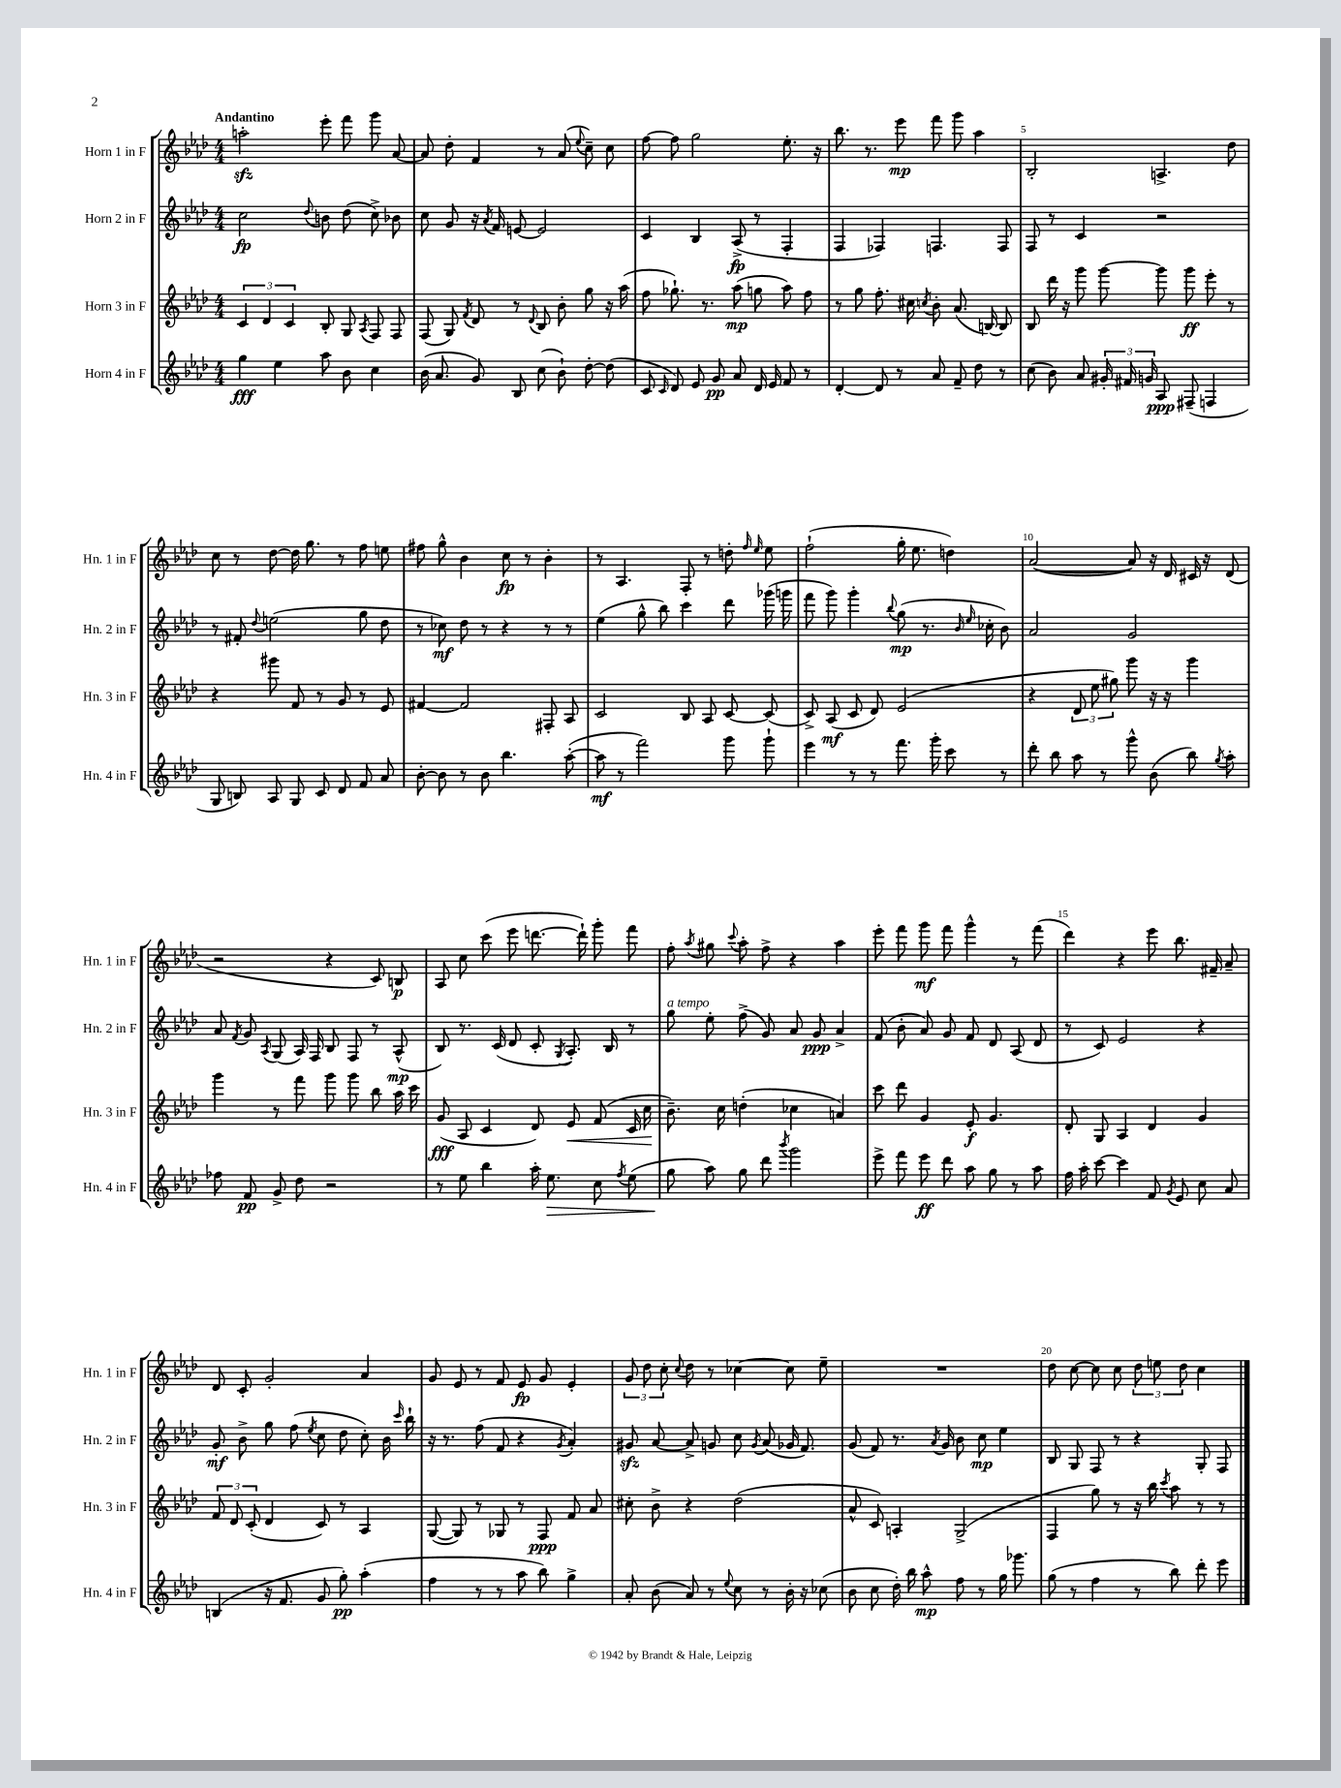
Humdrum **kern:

**kern	**dynam	**kern	**dynam	**kern	**dynam	**kern	**dynam
*part4	*part4	*part3	*part3	*part2	*part2	*part1	*part1
*staff4	*staff4	*staff3	*staff3	*staff2	*staff2	*staff1	*staff1
*I"Horn 4 in F	*	*I"Horn 3 in F	*	*I"Horn 2 in F	*	*I"Horn 1 in F	*
*I'Hn. 4 in F	*	*I'Hn. 3 in F	*	*I'Hn. 2 in F	*	*I'Hn. 1 in F	*
*clefG2	*	*clefG2	*	*clefG2	*	*clefG2	*
*k[b-e-a-d-]	*	*k[b-e-a-d-]	*	*k[b-e-a-d-]	*	*k[b-e-a-d-]	*
*M4/4	*	*M4/4	*	*M4/4	*	*M4/4	*
=1	=1	=1	=1	=1	=1	=1	=1
!	!	!	!	!	!	!LO:TX:a:B:t=Andantino	!
4gg\	fff	6c/	.	2cc\	fp	2aanzz'\	.
.	.	6d-/	.	.	.	.	.
4ee-\	.	.	.	.	.	.	.
.	.	6c/	.	.	.	.	.
.	.	.	.	8qqdd-/	.	.	.
8aa-\	.	8B-'/	.	8bn\	.	8eee-'\	.
8b-\	.	8G/	.	(8dd-\	.	8fff\	.
.	.	8qA-/	.	.	.	.	.
4cc\	.	8F/	.	8cc^\)	.	8ggg\	.
.	.	8F/	.	8b-X\	.	[8a-/	.
=2	=2	=2	=2	=2	=2	=2	=2
(16b-\	.	(8F/	.	8cc\	.	8a-/]	.
8.a-/	.	.	.	.	.	.	.
.	.	8G/)	.	8g/	.	8dd-'\	.
.	.	8qf/	.	.	.	.	.
8g/)	.	8d-/	.	16r	.	4f/	.
.	.	.	.	8qa-/	.	.	.
.	.	.	.	16f/	.	.	.
8B-/	.	8r	.	[8en/	.	.	.
.	.	8qqd-/	.	.	.	.	.
(8cc\	.	8B-/	.	2e/]	.	8r	.
8b-`\)	.	8b-'\	.	.	.	(8a-/	.
.	.	.	.	.	.	8qqee-/	.
[8dd-'\	.	8gg\	.	.	.	8cc~\)	.
(8dd-\]	.	16r	.	.	.	8cc\	.
.	.	(16aa-\	.	.	.	.	.
=3	=3	=3	=3	=3	=3	=3	=3
8c/	.	8ff\	.	4c/	.	[8ff\	.
16qqc/	.	.	.	.	.	.	.
8d-/)	.	8.gg-X`\)	.	.	.	8ff\]	.
8e-/	.	.	.	4B-/	.	2gg\	.
.	.	8.r	.	.	.	.	.
8g/	pp	.	.	.	.	.	.
8a-/	.	(8aa-\	mp	(8A-^/	fp	.	.
16d-/	.	8ggn\	.	8r	.	.	.
16e-/	.	.	.	.	.	.	.
8f/	.	8aa-\)	.	4F'/	.	8.ee-'\	.
8r	.	8ff\	.	.	.	.	.
.	.	.	.	.	.	16r	.
=4	=4	=4	=4	=4	=4	=4	=4
[4d-'/	.	8r	.	4F/	.	8.bb-\	.
.	.	8gg\	.	.	.	.	.
.	.	.	.	.	.	8.r	.
8d-/]	.	8.ff'\	.	4F-X/)	.	.	.
8r	.	.	.	.	.	8eee-\	mp
.	.	16cc#X\	.	.	.	.	.
.	.	8qccn/	.	.	.	.	.
8a-/	.	8b-'\	.	4.Fn/	.	8fff\	.
8f~/	.	(8.a-/	.	.	.	8ggg\	.
8dd-\	.	.	.	.	.	4aa-\	.
.	.	[16Bn/)	.	.	.	.	.
8r	.	8B/]	.	8F/	.	.	.
=5	=5	=5	=5	=5	=5	=5	=5
(8cc\	.	8B-/	.	8F/	.	2B-'/	.
8b-\)	.	16ddd-\	.	8r	.	.	.
.	.	16r	.	.	.	.	.
8a-/	.	8ggg\	.	4c/	.	.	.
24g#X'/	.	[8ggg\	.	.	.	.	.
24f#X/	.	.	.	.	.	.	.
24gn/	.	.	.	.	.	.	.
8A-/	ppp	8ggg\]	.	2r	.	4.An^/	.
(8F#X~/	.	8ggg\	ff	.	.	.	.
4Fn/	.	8eee-'\	.	.	.	.	.
.	.	8r	.	.	.	8dd-\	.
!!LO:LB:g=z
=6	=6	=6	=6	=6	=6	=6	=6
8G/	.	4r	.	8r	.	8cc\	.
8Bn/)	.	.	.	8f#X'/	.	8r	.
.	.	.	.	8qqdd-/	.	.	.
8A-/	.	8ggg#X\	.	(2een\	.	[8dd-\	.
8G/	.	8f/	.	.	.	16dd-\]	.
.	.	.	.	.	.	8.gg\	.
8c/	.	8r	.	.	.	.	.
8d-/	.	8g/	.	.	.	8r	.
8f/	.	8r	.	8gg\	.	8ff\	.
8a-/	.	8e-/	.	8dd-\	.	8een\	.
=7	=7	=7	=7	=7	=7	=7	=7
[8b-'\	.	[4f#X/	.	8r	.	8ff#X\	.
8b-\]	.	.	.	8cc-X\)	mf	8gg^^\	.
8r	.	2f#/]	.	8dd-\	.	4b-\	.
8b-\	.	.	.	8r	.	.	.
4.bb-\	.	.	.	4r	.	8cc\	fp
.	.	.	.	.	.	8r	.
.	.	8F#X'/	.	8r	.	4b-'\	.
([8aa-'\	.	8A-/	.	8r	.	.	.
=8	=8	=8	=8	=8	=8	=8	=8
8aa-\]	mf	2c/	.	(4ee-\	.	8r	.
8r	.	.	.	.	.	4.A-/	.
2fff\)	.	.	.	8gg^^\	.	.	.
.	.	.	.	8bb-\)	.	.	.
.	.	8B-/	.	4ccc\	.	8F'/	.
.	.	8A-/	.	.	.	8r	.
8ggg\	.	[8c/	.	8ddd-\	.	8ddn'\	.
.	.	.	.	.	.	16qqff/	.
.	.	.	.	.	.	16qqee-/	.
8ggg`\	.	(8c/]	.	(16ggg-X\	.	8ee-\	.
.	.	.	.	16gggn\	.	.	.
=9	=9	=9	=9	=9	=9	=9	=9
4eee-\	.	8c^/)	.	8fff\	.	(2ff`\	.
.	.	(8A-/	mf	8ggg\)	.	.	.
8r	.	8c/	.	4ggg'\	.	.	.
8r	.	8d-/)	.	.	.	.	.
.	.	.	.	8qqbb-/	.	.	.
8.fff\	.	(2e-/	.	(8gg\	mp	16gg'\	.
.	.	.	.	.	.	8.ee-\	.
.	.	.	.	8.r	.	.	.
16ggg'\	.	.	.	.	.	.	.
8ccc\	.	.	.	.	.	4ddn\)	.
.	.	.	.	16qqb-/	.	.	.
.	.	.	.	16qqee-/	.	.	.
.	.	.	.	16cc-X'\	.	.	.
8r	.	.	.	8b-\)	.	.	.
=10	=10	=10	=10	=10	=10	=10	=10
8ddd-'\	.	4r	.	2a-/	.	([2a-/	.
8bb-\	.	.	.	.	.	.	.
8aa-\	.	12d-/	.	.	.	.	.
.	.	12ee-\	.	.	.	.	.
8r	.	.	.	.	.	.	.
.	.	12gg#X\)	.	.	.	.	.
8ggg^^\	.	8ggg\	.	2g/	.	8a-/])	.
(8b-\	.	16r	.	.	.	16r	.
.	.	16r	.	.	.	16d-/	.
8bb-\)	.	4ggg\	.	.	.	16c#X/	.
.	.	.	.	.	.	16r	.
8qgg/	.	.	.	.	.	.	.
8aa-'\	.	.	.	.	.	(8d-/	.
!!LO:LB:g=z
=11	=11	=11	=11	=11	=11	=11	=11
8ff-X\	.	4ggg\	.	8a-/	.	2r	.
.	.	.	.	8qf/	.	.	.
8f/	pp	.	.	8g/	.	.	.
.	.	.	.	8qA-/	.	.	.
8g^/	.	8r	.	(8G/	.	.	.
8dd-\	.	8fff\	.	16A-/)	.	.	.
.	.	.	.	16F/	.	.	.
2r	.	8ggg\	.	8B-/	.	4r	.
.	.	8ggg\	.	8F/	.	.	.
.	.	8bb-\	.	8r	.	8c/)	.
.	.	16aa-\	.	(8A-^^/	mp	8Bn/	p
.	.	16ccc\	.	.	.	.	.
=12	=12	=12	=12	=12	=12	=12	=12
8r	.	(8g/	fff	8B-/)	.	8A-/	.
8ee-\	.	8A-/	.	8.r	.	8cc\	.
4bb-\	.	4c/	.	.	.	(8ccc\	.
.	.	.	.	(16c/	.	.	.
.	.	.	.	8d-/	.	8eee-\	.
16aa-'\	.	8d-/)	.	8c'/	.	[8.dddn\	.
!	!LO:HP:b	!	!	!	!	!	!
8.ee-\	>	.	.	.	.	.	.
.	.	.	.	8qG/	.	.	.
!	!	!	!LO:HP:b	!	!	!	!
.	.	8e-/	<	8.A-'/)	.	.	.
.	.	.	.	.	.	16ddd`\])	.
8cc\	.	(8f/	.	.	.	8ggg'\	.
.	.	.	.	16B-/	.	.	.
8qff/	.	.	.	.	.	.	.
(8ee-\	.	16c/	.	8r	.	8fff\	.
.	.	16cc\	.	.	.	.	.
.	.	.	[	.	.	.	.
=13	=13	=13	=13	=13	=13	=13	=13
!	!	!	!	!LO:TX:a:i:t=a tempo	!	!	!
8gg\	.	8.b-~\)	.	8gg\	.	8ff'\	.
.	.	.	.	.	.	8qaa-/	.
8aa-\)	]	.	.	8ee-'\	.	8gg#X\	.
.	.	16cc\	.	.	.	.	.
.	.	.	.	.	.	8qqccc/	.
8gg\	.	(4ddn'\	.	(8ff^\	.	8aa-'\	.
8ddd-\	.	.	.	8g/)	.	8ff^\	.
8qbbb-/	.	.	.	.	.	.	.
2ggg\	.	4cc-X\	.	8a-/	.	4r	.
.	.	.	.	8g/	ppp	.	.
.	.	4an/)	.	4a-^/	.	4aa-\	.
=14	=14	=14	=14	=14	=14	=14	=14
8eee-^\	.	8ccc\	.	(8f/	.	8eee-'\	.
8fff\	.	8ddd-\	.	8b-'\	.	8fff\	.
8eee-\	ff	4g/	.	8a-/)	.	8ggg\	mf
8ddd-\	.	.	.	8g/	.	8fff\	.
8aa-\	.	8e-'/	f	8f/	.	4ggg^^\	.
8gg\	.	4.g/	.	8d-/	.	.	.
8r	.	.	.	(8A-/	.	8r	.
8aa-\	.	.	.	8d-/	.	(8fff\	.
=15	=15	=15	=15	=15	=15	=15	=15
16ff\	.	8d-'/	.	8r	.	4ddd-\)	.
16aa-'\	.	.	.	.	.	.	.
[8ccc\	.	8G/	.	8c/)	.	.	.
4ccc\]	.	4A-/	.	2e-/	.	4r	.
8f/	.	4d-/	.	.	.	8eee-\	.
8qg/	.	.	.	.	.	.	.
8e-/	.	.	.	.	.	8.bb-\	.
8cc\	.	4g/	.	4r	.	.	.
.	.	.	.	.	.	16f#X~/	.
8a-/	.	.	.	.	.	8a-~/	.
!!LO:LB:g=z
=16	=16	=16	=16	=16	=16	=16	=16
(4Bn/	.	12f/	.	8g'/	mf	8d-/	.
.	.	12d-/	.	.	.	.	.
.	.	.	.	8b-^\	.	8c'/	.
.	.	(12c'/	.	.	.	.	.
16r	.	4d-/	.	8gg\	.	2g'/	.
8.f/	.	.	.	.	.	.	.
.	.	.	.	(8ff\	.	.	.
.	.	.	.	8qee-/	.	.	.
8g/	.	8c/)	.	8cc\	.	.	.
8gg'\)	pp	8r	.	8dd-\	.	.	.
(4aa-'\	.	4A-/	.	8cc'\)	.	4a-/	.
.	.	.	.	16b-\	.	.	.
.	.	.	.	16qqccc/	.	.	.
.	.	.	.	16bb-`\	.	.	.
=17	=17	=17	=17	=17	=17	=17	=17
4ff\	.	([8G/	.	16r	.	8g/	.
.	.	.	.	8.r	.	.	.
.	.	8G/])	.	.	.	8e-/	.
8r	.	8r	.	(8ff\	.	8r	.
8r	.	8G-X/	.	8f/	.	8f/	.
8aa-\	.	8r	.	4r	.	8e-/	fp
8bb-\)	.	8F/	ppp	.	.	8g/	.
.	.	.	.	8qg/	.	.	.
4gg^\	.	8f/	.	4a-'/)	.	4e-'/	.
.	.	8a-/	.	.	.	.	.
=18	=18	=18	=18	=18	=18	=18	=18
8a-'/	.	8cc#X'\	.	8g#Xzz/	.	12g/	.
.	.	.	.	.	.	12dd-\	.
(8b-\	.	8b-^\	.	[8a-/	.	.	.
.	.	.	.	.	.	12cc'\	.
.	.	.	.	.	.	8qqcc/	.
8a-/)	.	4r	.	8a-^/]	.	8dd-\	.
8r	.	.	.	8gn/	.	8r	.
8qqee-/	.	.	.	.	.	.	.
8cc\	.	(2dd-\	.	8cc\	.	[4cc-X\	.
.	.	.	.	8qg/	.	.	.
8r	.	.	.	(8a-/	.	.	.
16b-'\	.	.	.	16g-X/	.	8cc-\]	.
16r	.	.	.	8.f/)	.	.	.
(8cc-X\	.	.	.	.	.	8ee-~\	.
=19	=19	=19	=19	=19	=19	=19	=19
8b-\	.	8a-^^/	.	(8g/	.	1r	.
8cc\	.	8c/)	.	8f/)	.	.	.
16dd-'\)	.	4An'/	.	8.r	.	.	.
16bb-\	.	.	.	.	.	.	.
8aa-^^\	mp	.	.	.	.	.	.
.	.	.	.	8qa-/	.	.	.
.	.	.	.	16g/	.	.	.
8ff\	.	(2G^/	.	8b-\	.	.	.
8r	.	.	.	8cc\	mp	.	.
16gg\	.	.	.	4ee-\	.	.	.
8.ggg-X\	.	.	.	.	.	.	.
=20	=20	=20	=20	=20	=20	=20	=20
(8gg\	.	4F/	.	8B-/	.	8dd-\	.
8r	.	.	.	8G/	.	[8cc\	.
4ff\	.	8gg\)	.	8F/	.	8cc\]	.
.	.	8r	.	8r	.	8cc\	.
8r	.	16r	.	4r	.	12dd-\	.
.	.	16bb-\	.	.	.	.	.
.	.	.	.	.	.	12een\	.
.	.	8qccc/	.	.	.	.	.
8bb-\)	.	8aa-\	.	.	.	.	.
.	.	.	.	.	.	12dd-\	.
8ddd-'\	.	8r	.	8G'/	.	4cc\	.
8eee-\	.	8r	.	8F/	.	.	.
==	==	==	==	==	==	==	==
*-	*-	*-	*-	*-	*-	*-	*-
